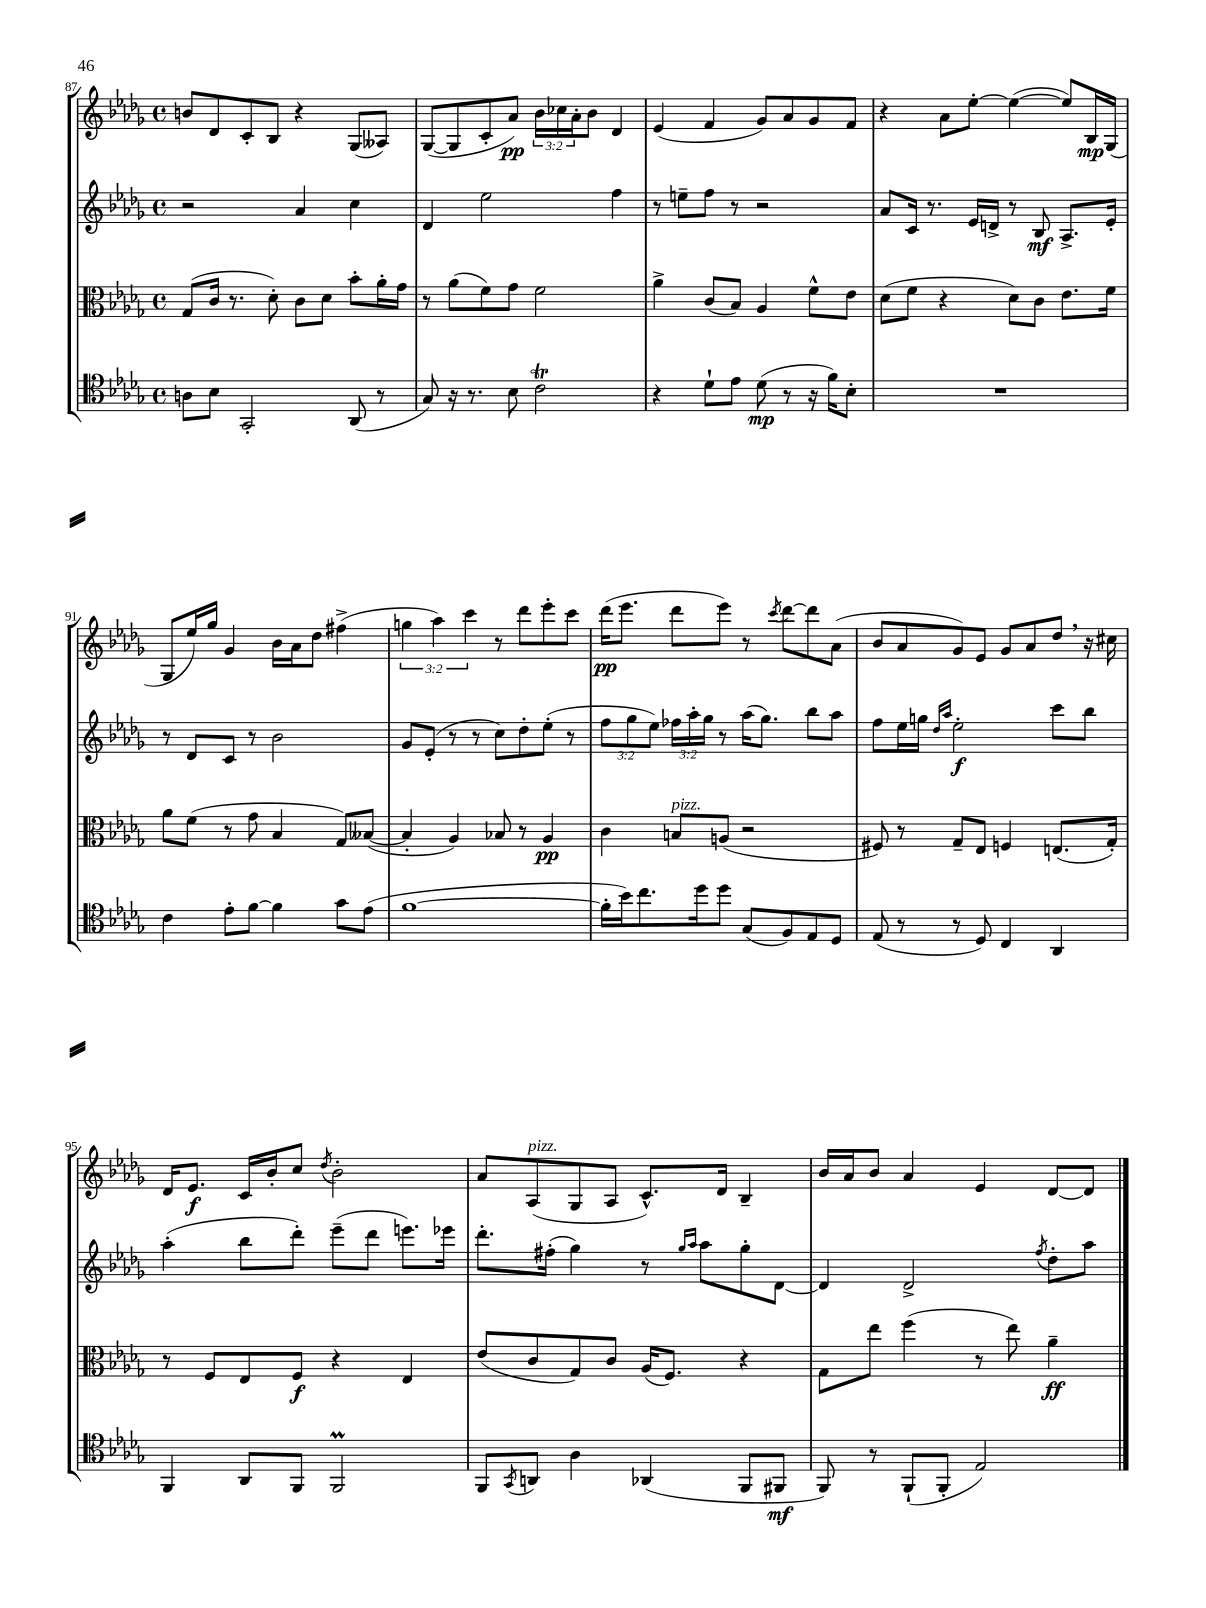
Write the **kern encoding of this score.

**kern	**dynam	**kern	**dynam	**kern	**dynam	**kern	**dynam
*part4	*part4	*part3	*part3	*part2	*part2	*part1	*part1
*staff4	*staff4	*staff3	*staff3	*staff2	*staff2	*staff1	*staff1
*clefC4	*	*clefC3	*	*clefG2	*	*clefG2	*
*k[b-e-a-d-g-]	*	*k[b-e-a-d-g-]	*	*k[b-e-a-d-g-]	*	*k[b-e-a-d-g-]	*
*M4/4	*	*M4/4	*	*M4/4	*	*M4/4	*
*met(c)	*	*met(c)	*	*met(c)	*	*met(c)	*
=87	=87	=87	=87	=87	=87	=87	=87
8An\L	.	(8G-/L	.	2r	.	8bn/L	.
8B-\J	.	16c/Jk	.	.	.	8d-/	.
.	.	8.r	.	.	.	.	.
2GG-'/	.	.	.	.	.	8c'/	.
.	.	8d-'\)	.	.	.	8B-/J	.
.	.	8c\L	.	4a-/	.	4r	.
.	.	8d-\J	.	.	.	.	.
(8AA-/	.	8b-'\L	.	4cc\	.	(8G-/L	.
8r	.	16a-'\L	.	.	.	8A--X/J)	.
.	.	16g-\JJ	.	.	.	.	.
=88	=88	=88	=88	=88	=88	=88	=88
8G-/)	.	8r	.	4d-/	.	([8G-/L	.
16r	.	(8a-\L	.	.	.	8G-/]	.
8.r	.	.	.	.	.	.	.
.	.	8f\)	.	2ee-\	.	8c'/	.
8B-\	.	8g-\J	.	.	.	8a-/J)	pp
2ct\	.	2f\	.	.	.	24b-\LL	.
.	.	.	.	.	.	24cc-X\	.
.	.	.	.	.	.	24a-'\J	.
.	.	.	.	.	.	8b-\J	.
.	.	.	.	4ff\	.	4d-/	.
=89	=89	=89	=89	=89	=89	=89	=89
4r	.	4a-^\	.	8r	.	(4e-/	.
.	.	.	.	8een~\L	.	.	.
8d-`\L	.	(8c/L	.	8ff\J	.	4f/	.
8e-\J	.	8B-/J)	.	8r	.	.	.
(8d-\	mp	4A-/	.	2r	.	8g-/L)	.
8r	.	.	.	.	.	8a-/	.
16r	.	8f^^\L	.	.	.	8g-/	.
16f\KL)	.	.	.	.	.	.	.
8B-'\J	.	8e-\J	.	.	.	8f/J	.
=90	=90	=90	=90	=90	=90	=90	=90
1r	.	(8d-\L	.	8a-/L	.	4r	.
.	.	8f\J	.	16c/Jk	.	.	.
.	.	.	.	8.r	.	.	.
.	.	4r	.	.	.	8a-\L	.
.	.	.	.	16e-/LL	.	[8ee-'\J	.
.	.	.	.	16dn^/JJ	.	.	.
.	.	8d-\L)	.	8r	.	(4ee-\_	.
.	.	8c\J	.	8B-/	mf	.	.
.	.	8.e-\L	.	8.A-^/L	.	8ee-/L])	.
.	.	.	.	.	.	16B-/L	mp
.	.	16f\Jk	.	16e-'/Jk	.	(16G-/JJ	.
!!LO:LB:g=z
=91	=91	=91	=91	=91	=91	=91	=91
4c\	.	8a-\L	.	8r	.	8G-/L	.
.	.	(8f\J	.	8d-/L	.	16ee-/L)	.
.	.	.	.	.	.	16gg-/JJ	.
8e-'\L	.	8r	.	8c/J	.	4g-/	.
[8f\J	.	8g-\	.	8r	.	.	.
4f\]	.	4B-/	.	2b-\	.	16b-\LL	.
.	.	.	.	.	.	16a-\J	.
.	.	.	.	.	.	8dd-\J	.
8g-\L	.	8G-/L)	.	.	.	(4ff#X^\	.
(8e-\J	.	([8B--X/J	.	.	.	.	.
=92	=92	=92	=92	=92	=92	=92	=92
[1f	.	4B--'/]	.	8g-/L	.	6ggn\	.
.	.	.	.	(8e-'/J	.	.	.
.	.	.	.	.	.	6aa-\)	.
.	.	4A-/)	.	8r	.	.	.
.	.	.	.	.	.	6ccc\	.
.	.	.	.	8r	.	.	.
.	.	8B-X/	.	8cc\L)	.	8r	.
.	.	8r	.	8dd-'\	.	8ddd-\L	.
.	.	4A-/	pp	(8ee-'\J	.	8eee-'\	.
.	.	.	.	8r	.	8ccc\J	.
=93	=93	=93	=93	=93	=93	=93	=93
16f'\LL]	.	4c\	.	12ff\L	.	(16ddd-\KL	pp
16b-\J)	.	.	.	.	.	8.eee-\J	.
.	.	.	.	12gg-\	.	.	.
8.cc\	.	.	.	.	.	.	.
.	.	.	.	12ee-\J)	.	.	.
!	!	!LO:TX:a:i:t=pizz.	!	!	!	!	!
.	.	8Bn/L	.	24ff-X\LL	.	8ddd-\L	.
.	.	.	.	24aa-'\	.	.	.
16dd-\k	.	.	.	.	.	.	.
.	.	.	.	24gg-\JJ	.	.	.
8dd-\J	.	(8An/J	.	8r	.	8eee-\J)	.
(8G-/L	.	2r	.	(16aa-\KL	.	8r	.
.	.	.	.	8.gg-\J)	.	.	.
.	.	.	.	.	.	8qccc/	.
8F/)	.	.	.	.	.	[8ddd-\L	.
8E-/	.	.	.	8bb-\L	.	8ddd-\]	.
8D-/J	.	.	.	8aa-\J	.	(8a-\J	.
=94	=94	=94	=94	=94	=94	=94	=94
(8E-/	.	8F#X/)	.	8ff\L	.	8b-/L	.
8r	.	8r	.	16ee-\L	.	8a-/	.
.	.	.	.	16ggn\JJ	.	.	.
.	.	.	.	16qqdd-/LL	.	.	.
.	.	.	.	16qqaa-/JJ	.	.	.
8r	.	8G-~/L	.	2ee-'\	f	8g-/)	.
8D-/)	.	8E-/J	.	.	.	8e-/J	.
4C/	.	4Fn/	.	.	.	8g-/L	.
.	.	.	.	.	.	8a-/	.
4AA-/	.	(8.En/L	.	8ccc\L	.	8dd-,/J	.
.	.	.	.	8bb-\J	.	16r	.
.	.	16G-'/Jk)	.	.	.	16cc#X\	.
!!LO:LB:g=z
=95	=95	=95	=95	=95	=95	=95	=95
4FF/	.	8r	.	(4aa-'\	.	16d-/KL	.
.	.	.	.	.	.	8.e-/J	f
.	.	8F/L	.	.	.	.	.
8AA-/L	.	8E-/	.	8bb-\L	.	16c/LL	.
.	.	.	.	.	.	16b-'/J	.
8FF/J	.	8F/J	f	8ddd-'\J)	.	8cc/J	.
.	.	.	.	.	.	8qdd-/	.
2FFm/	.	4r	.	(8eee-~\L	.	2b-'\	.
.	.	.	.	8ddd-\J	.	.	.
.	.	4E-/	.	8.eeen\L)	.	.	.
.	.	.	.	16eee-X\Jk	.	.	.
=96	=96	=96	=96	=96	=96	=96	=96
8FF/L	.	(8e-/L	.	8.ddd-'\L	.	8a-/L	.
8qGG-/	.	.	.	.	.	.	.
!	!	!	!	!	!	!LO:TX:a:i:t=pizz.	!
8AAn/J	.	8c/	.	.	.	(8A-/	.
.	.	.	.	(16ff#X'\Jk	.	.	.
4A-\	.	8G-/)	.	4gg-\)	.	8G-/	.
.	.	8c/J	.	.	.	8A-/J	.
(4AA-X/	.	(16A-/KL	.	8r	.	8.c^^/L)	.
.	.	8.F/J)	.	.	.	.	.
.	.	.	.	16qqgg-/LL	.	.	.
.	.	.	.	16qqaa-/JJ	.	.	.
.	.	.	.	8aa-\L	.	.	.
.	.	.	.	.	.	16d-/Jk	.
8FF/L	.	4r	.	8gg-'\	.	4B-~/	.
8FF#X/J	mf	.	.	[8d-\J	.	.	.
=97	=97	=97	=97	=97	=97	=97	=97
8FF/)	.	8G-\L	.	4d-/]	.	16b-/LL	.
.	.	.	.	.	.	16a-/J	.
8r	.	8ee-\J	.	.	.	8b-/J	.
(8FF`/L	.	(4ff\	.	2d-^/	.	4a-/	.
8FF'/J	.	.	.	.	.	.	.
2E-/)	.	8r	.	.	.	4e-/	.
.	.	8ee-\)	.	.	.	.	.
.	.	.	.	8qff/	.	.	.
.	.	4a-~\	ff	8dd-'\L	.	[8d-/L	.
.	.	.	.	8aa-\J	.	8d-/J]	.
==	==	==	==	==	==	==	==
*-	*-	*-	*-	*-	*-	*-	*-
